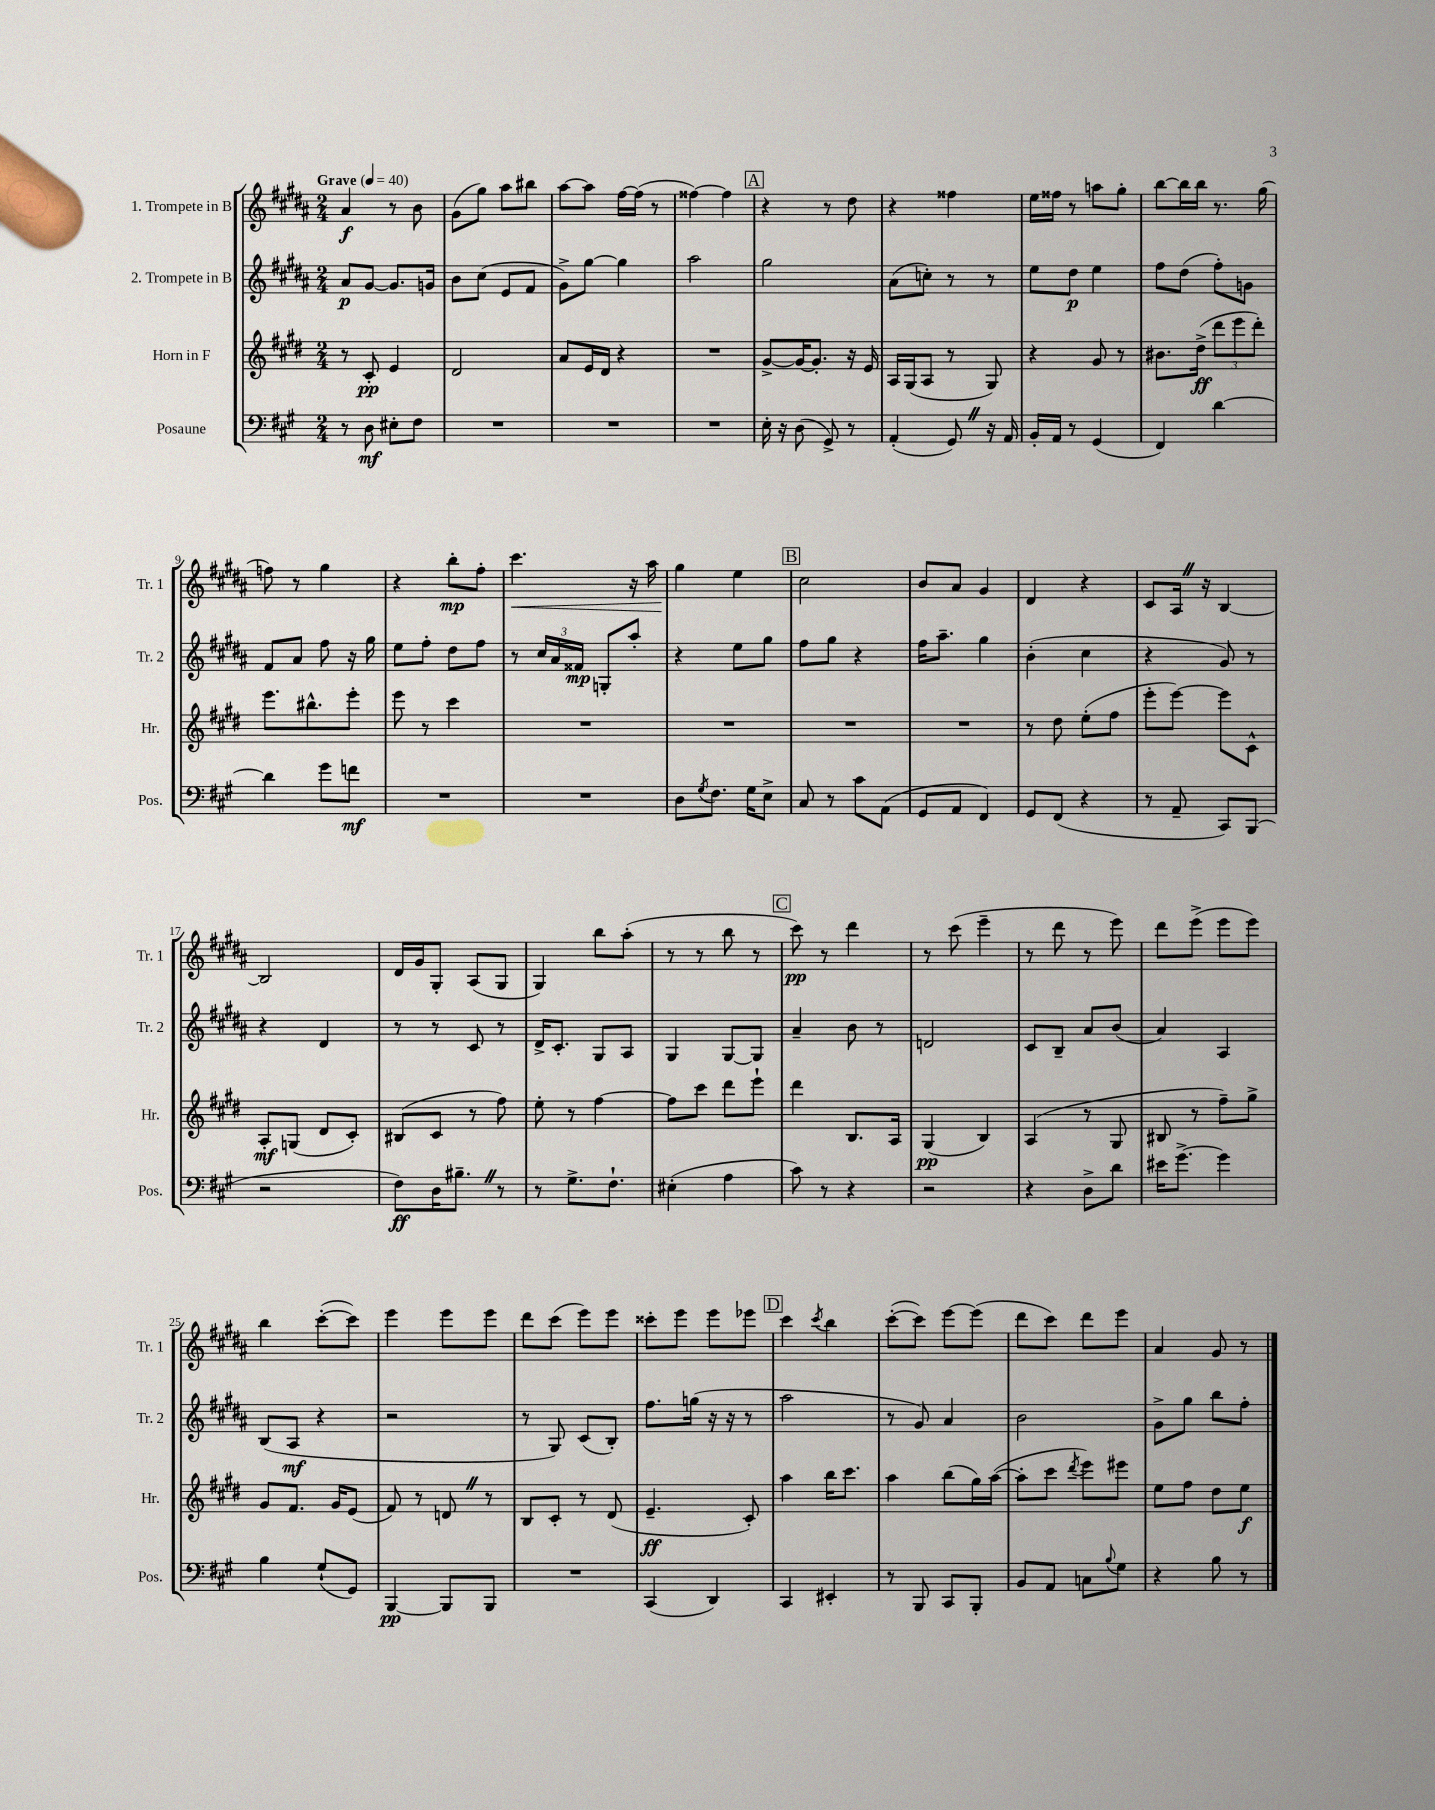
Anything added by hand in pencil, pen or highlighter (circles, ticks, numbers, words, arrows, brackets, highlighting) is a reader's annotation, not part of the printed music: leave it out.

**kern	**dynam	**kern	**dynam	**kern	**dynam	**kern	**dynam
*part4	*part4	*part3	*part3	*part2	*part2	*part1	*part1
*staff4	*staff4	*staff3	*staff3	*staff2	*staff2	*staff1	*staff1
*I"Posaune	*	*I"Horn in F	*	*I"2. Trompete in B	*	*I"1. Trompete in B	*
*I'Pos.	*	*I'Hr.	*	*I'Tr. 2	*	*I'Tr. 1	*
*clefF4	*	*clefG2	*	*clefG2	*	*clefG2	*
*k[f#c#g#]	*	*k[f#c#g#d#]	*	*k[f#c#g#d#a#]	*	*k[f#c#g#d#a#]	*
*M2/4	*	*M2/4	*	*M2/4	*	*M2/4	*
*MM40	*	*MM40	*	*MM40	*	*MM40	*
=1	=1	=1	=1	=1	=1	=1	=1
!	!	!	!	!	!	!LO:TX:a:B:t=Grave	!
8r	.	8r	.	8a#/L	p	4a#/	f
8D\	mf	8c#'/	pp	[8g#/J	.	.	.
8E#X'\L	.	4e/	.	8.g#/L]	.	8r	.
8F#\J	.	.	.	.	.	8b\	.
.	.	.	.	16gn/Jk	.	.	.
=2	=2	=2	=2	=2	=2	=2	=2
2r	.	2d#/	.	8b\L	.	(8g#\L	.
.	.	.	.	(8cc#\J	.	8gg#\J)	.
.	.	.	.	8e/L	.	8aa#\L	.
.	.	.	.	8f#/J	.	8bb#X\J	.
=3	=3	=3	=3	=3	=3	=3	=3
2r	.	8a/L	.	8g#^\L)	.	[8aa#\L	.
.	.	16e/L	.	[8gg#\J	.	8aa#\J]	.
.	.	16d#/JJ	.	.	.	.	.
.	.	4r	.	4gg#\]	.	[16ff#\LL	.
.	.	.	.	.	.	(16ff#\JJ]	.
.	.	.	.	.	.	8r	.
=4	=4	=4	=4	=4	=4	=4	=4
2r	.	2r	.	2aa#\	.	[4ff##X\)	.
.	.	.	.	.	.	4ff##\]	.
!!LO:REH:place=s1:t=A
=5	=5	=5	=5	=5	=5	=5	=5
16E'\	.	[8g#^/L	.	2gg#\	.	4r	.
16r	.	.	.	.	.	.	.
(8D\	.	16g#/K_	.	.	.	.	.
.	.	8.g#'/J]	.	.	.	.	.
8GG#^/)	.	.	.	.	.	8r	.
8r	.	16r	.	.	.	8dd#\	.
.	.	16e/	.	.	.	.	.
=6	=6	=6	=6	=6	=6	=6	=6
(4AA'/	.	16A/LL	.	(8a#\L	.	4r	.
.	.	(16G#/J	.	.	.	.	.
.	.	8A/J	.	8ccn'\J)	.	.	.
8GG#Z/)	.	8r	.	8r	.	4ff##X\	.
16r	.	8G#/)	.	8r	.	.	.
16AA/	.	.	.	.	.	.	.
=7	=7	=7	=7	=7	=7	=7	=7
16BB'/LL	.	4r	.	8ee\L	.	16ee\LL	.
16AA/JJ	.	.	.	.	.	16ff##X\JJ	.
8r	.	.	.	8dd#\J	p	8r	.
(4GG#/	.	8g#/	.	4ee\	.	8aan\L	.
.	.	8r	.	.	.	8gg#'\J	.
=8	=8	=8	=8	=8	=8	=8	=8
4FF#/)	.	8.b#X\L	.	8ff#\L	.	[8bb\L	.
.	.	.	.	(8dd#\J	.	16bb\L]	.
.	.	(16dd#^\Jk	ff	.	.	16bb\JJ	.
[4d\	.	12ddd#\L	.	8ff#'\L)	.	8.r	.
.	.	12eee\	.	.	.	.	.
.	.	.	.	8gn\J	.	.	.
.	.	12ddd#'\J)	.	.	.	.	.
.	.	.	.	.	.	(16gg#\	.
!!LO:LB:g=z
=9	=9	=9	=9	=9	=9	=9	=9
4d\]	.	8.eee\L	.	8f#/L	.	8ffn\)	.
.	.	.	.	8a#/J	.	8r	.
.	.	8.bb#X^^\	.	.	.	.	.
8g#\L	.	.	.	8ff#\	.	4gg#\	.
8fn\J	mf	8eee'\J	.	16r	.	.	.
.	.	.	.	16gg#\	.	.	.
=10	=10	=10	=10	=10	=10	=10	=10
2r	.	8eee\	.	8ee\L	.	4r	.
.	.	8r	.	8ff#'\J	.	.	.
.	.	4ccc#\	.	8dd#\L	.	8bb'\L	mp
.	.	.	.	8ff#\J	.	8ff#'\J	.
=11	=11	=11	=11	=11	=11	=11	=11
!	!	!	!	!	!	!	!LO:HP:b
2r	.	2r	.	8r	.	4.ccc#\	<
.	.	.	.	24cc#/LL	.	.	.
.	.	.	.	24a#/	.	.	.
.	.	.	.	24f##X/JJ	mp	.	.
.	.	.	.	8Gn'/L	.	.	.
.	.	.	.	8aa#'/J	.	16r	.
.	.	.	.	.	.	16aa#\	.
=12	=12	=12	=12	=12	=12	=12	=12
8D\L	.	2r	.	4r	.	4gg#\	.
8qG#/	.	.	.	.	.	.	.
8.F#\J	.	.	.	.	.	.	.
.	.	.	.	8ee\L	.	4ee\	[
16G#\KL	.	.	.	.	.	.	.
8E^\J	.	.	.	8gg#\J	.	.	.
!!LO:REH:place=s1:t=B
=13	=13	=13	=13	=13	=13	=13	=13
8C#/	.	2r	.	8ff#\L	.	2cc#\	.
8r	.	.	.	8gg#\J	.	.	.
8c#\L	.	.	.	4r	.	.	.
(8AA\J	.	.	.	.	.	.	.
=14	=14	=14	=14	=14	=14	=14	=14
8GG#/L	.	2r	.	16ff#\KL	.	8b/L	.
.	.	.	.	8.aa#~\J	.	.	.
8AA/J	.	.	.	.	.	8a#/J	.
4FF#/)	.	.	.	4gg#\	.	4g#/	.
=15	=15	=15	=15	=15	=15	=15	=15
8GG#/L	.	8r	.	(4b'\	.	4d#/	.
(8FF#/J	.	8dd#\	.	.	.	.	.
4r	.	(8ee'\L	.	4cc#\	.	4r	.
.	.	8ff#\J	.	.	.	.	.
=16	=16	=16	=16	=16	=16	=16	=16
8r	.	8eee'\L	.	4r	.	8c#/L	.
8AA~/	.	[8eee\J)	.	.	.	16A#Z/Jk	.
.	.	.	.	.	.	16r	.
8CC#/L)	.	8eee\L]	.	8g#/)	.	[4B/	.
(8BBB/J	.	8c#^^\J	.	8r	.	.	.
!!LO:LB:g=z
=17	=17	=17	=17	=17	=17	=17	=17
2r	.	8A'/L	mf	4r	.	2B/]	.
.	.	(8Gn/J	.	.	.	.	.
.	.	8d#/L	.	4d#/	.	.	.
.	.	8c#'/J)	.	.	.	.	.
=18	=18	=18	=18	=18	=18	=18	=18
8F#\L)	ff	(8B#X/L	.	8r	.	16d#/LL	.
.	.	.	.	.	.	16g#/J	.
16D\K	.	8c#/J	.	8r	.	8G#'/J	.
8.B#X~Z\J	.	.	.	.	.	.	.
.	.	8r	.	8c#/	.	(8A#/L	.
8r	.	8ff#\)	.	8r	.	8G#/J	.
=19	=19	=19	=19	=19	=19	=19	=19
8r	.	8ee'\	.	16d#^/KL	.	4G#/)	.
.	.	.	.	8.c#'/J	.	.	.
8.G#^\L	.	8r	.	.	.	.	.
.	.	[4ff#\	.	8G#/L	.	8bb\L	.
8.F#`\J	.	.	.	.	.	.	.
.	.	.	.	8A#/J	.	(8aa#'\J	.
=20	=20	=20	=20	=20	=20	=20	=20
(4E#X'\	.	8ff#\L]	.	4G#/	.	8r	.
.	.	8ccc#\J	.	.	.	8r	.
4A\	.	8ddd#\L	.	[8G#/L	.	8bb\	.
.	.	8eee`\J	.	8G#/J]	.	8r	.
!!LO:REH:place=s1:t=C
=21	=21	=21	=21	=21	=21	=21	=21
8c#\)	.	4ddd#\	.	4a#~/	.	8ccc#\)	pp
8r	.	.	.	.	.	8r	.
4r	.	8.B/L	.	8b\	.	4ddd#\	.
.	.	.	.	8r	.	.	.
.	.	16A/Jk	.	.	.	.	.
=22	=22	=22	=22	=22	=22	=22	=22
2r	.	(4G#/	pp	2dn/	.	8r	.
.	.	.	.	.	.	(8ccc#\	.
.	.	4B/)	.	.	.	4eee~\	.
=23	=23	=23	=23	=23	=23	=23	=23
4r	.	(4A/	.	8c#/L	.	8r	.
.	.	.	.	8B~/J	.	8ddd#\	.
8D^\L	.	8r	.	8a#/L	.	8r	.
8d\J	.	8G#/	.	(8b/J	.	8eee\)	.
=24	=24	=24	=24	=24	=24	=24	=24
16e#X\KL	.	8B#X/	.	4a#/)	.	8ddd#\L	.
[8.g#^\J	.	.	.	.	.	.	.
.	.	8r	.	.	.	(8eee^\J	.
4g#\]	.	8ff#~\L)	.	4A#/	.	8eee\L	.
.	.	8gg#^\J	.	.	.	8eee\J)	.
!!LO:LB:g=z
=25	=25	=25	=25	=25	=25	=25	=25
4B\	.	8g#/L	.	(8B/L	.	4bb\	.
.	.	8.f#/J	.	8A#/J	mf	.	.
(8G#`/L	.	.	.	4r	.	([8ccc#'\L	.
.	.	16g#/KL	.	.	.	.	.
8GG#/J)	.	(8e/J	.	.	.	8ccc#\J])	.
=26	=26	=26	=26	=26	=26	=26	=26
[4BBB/	pp	8f#/)	.	2r	.	4eee\	.
.	.	8r	.	.	.	.	.
8BBB/L]	.	8dnZ/	.	.	.	8eee\L	.
8BBB/J	.	8r	.	.	.	8eee\J	.
=27	=27	=27	=27	=27	=27	=27	=27
2r	.	8B/L	.	8r	.	8ddd#\L	.
.	.	8c#'/J	.	8G#/)	.	(8ccc#\J	.
.	.	8r	.	(8c#/L	.	8eee\L)	.
.	.	(8d#/	.	8B'/J)	.	8eee\J	.
=28	=28	=28	=28	=28	=28	=28	=28
(4CC#/	.	4.e~/	ff	8.ff#\L	.	8ccc##X'\L	.
.	.	.	.	.	.	8eee\J	.
.	.	.	.	(16ggn\Jk	.	.	.
4DD/)	.	.	.	16r	.	8eee\L	.
.	.	.	.	16r	.	.	.
.	.	8c#'/)	.	8r	.	8eee-X\J	.
!!LO:REH:place=s1:t=D
=29	=29	=29	=29	=29	=29	=29	=29
4CC#/	.	4aa\	.	2aa#\	.	4ccc#\	.
.	.	.	.	.	.	8qccc#/	.
4EE#X'/	.	16bb\KL	.	.	.	4bb\	.
.	.	8.ccc#\J	.	.	.	.	.
=30	=30	=30	=30	=30	=30	=30	=30
8r	.	4aa\	.	8r	.	([8ccc#'\L	.
8BBB/	.	.	.	8g#/)	.	8ccc#\J])	.
8CC#/L	.	(8bb\L	.	4a#/	.	[8eee\L	.
8BBB'/J	.	16gg#\L)	.	.	.	(8eee\J]	.
.	.	([16aa\JJ	.	.	.	.	.
=31	=31	=31	=31	=31	=31	=31	=31
8BB/L	.	8aa'\L]	.	2b\	.	8ddd#\L	.
8AA/J	.	8ccc#\J	.	.	.	8ccc#\J)	.
.	.	8qddd#/	.	.	.	.	.
8Cn\L	.	8eee\L)	.	.	.	8ddd#\L	.
8qqB/	.	.	.	.	.	.	.
8G#\J	.	8eee#X\J	.	.	.	8eee\J	.
=32	=32	=32	=32	=32	=32	=32	=32
4r	.	8ee\L	.	8g#^\L	.	4a#/	.
.	.	8ff#\J	.	8gg#\J	.	.	.
8B\	.	8dd#\L	.	8bb\L	.	8g#/	.
8r	.	8ee\J	f	8ff#'\J	.	8r	.
==	==	==	==	==	==	==	==
*-	*-	*-	*-	*-	*-	*-	*-
